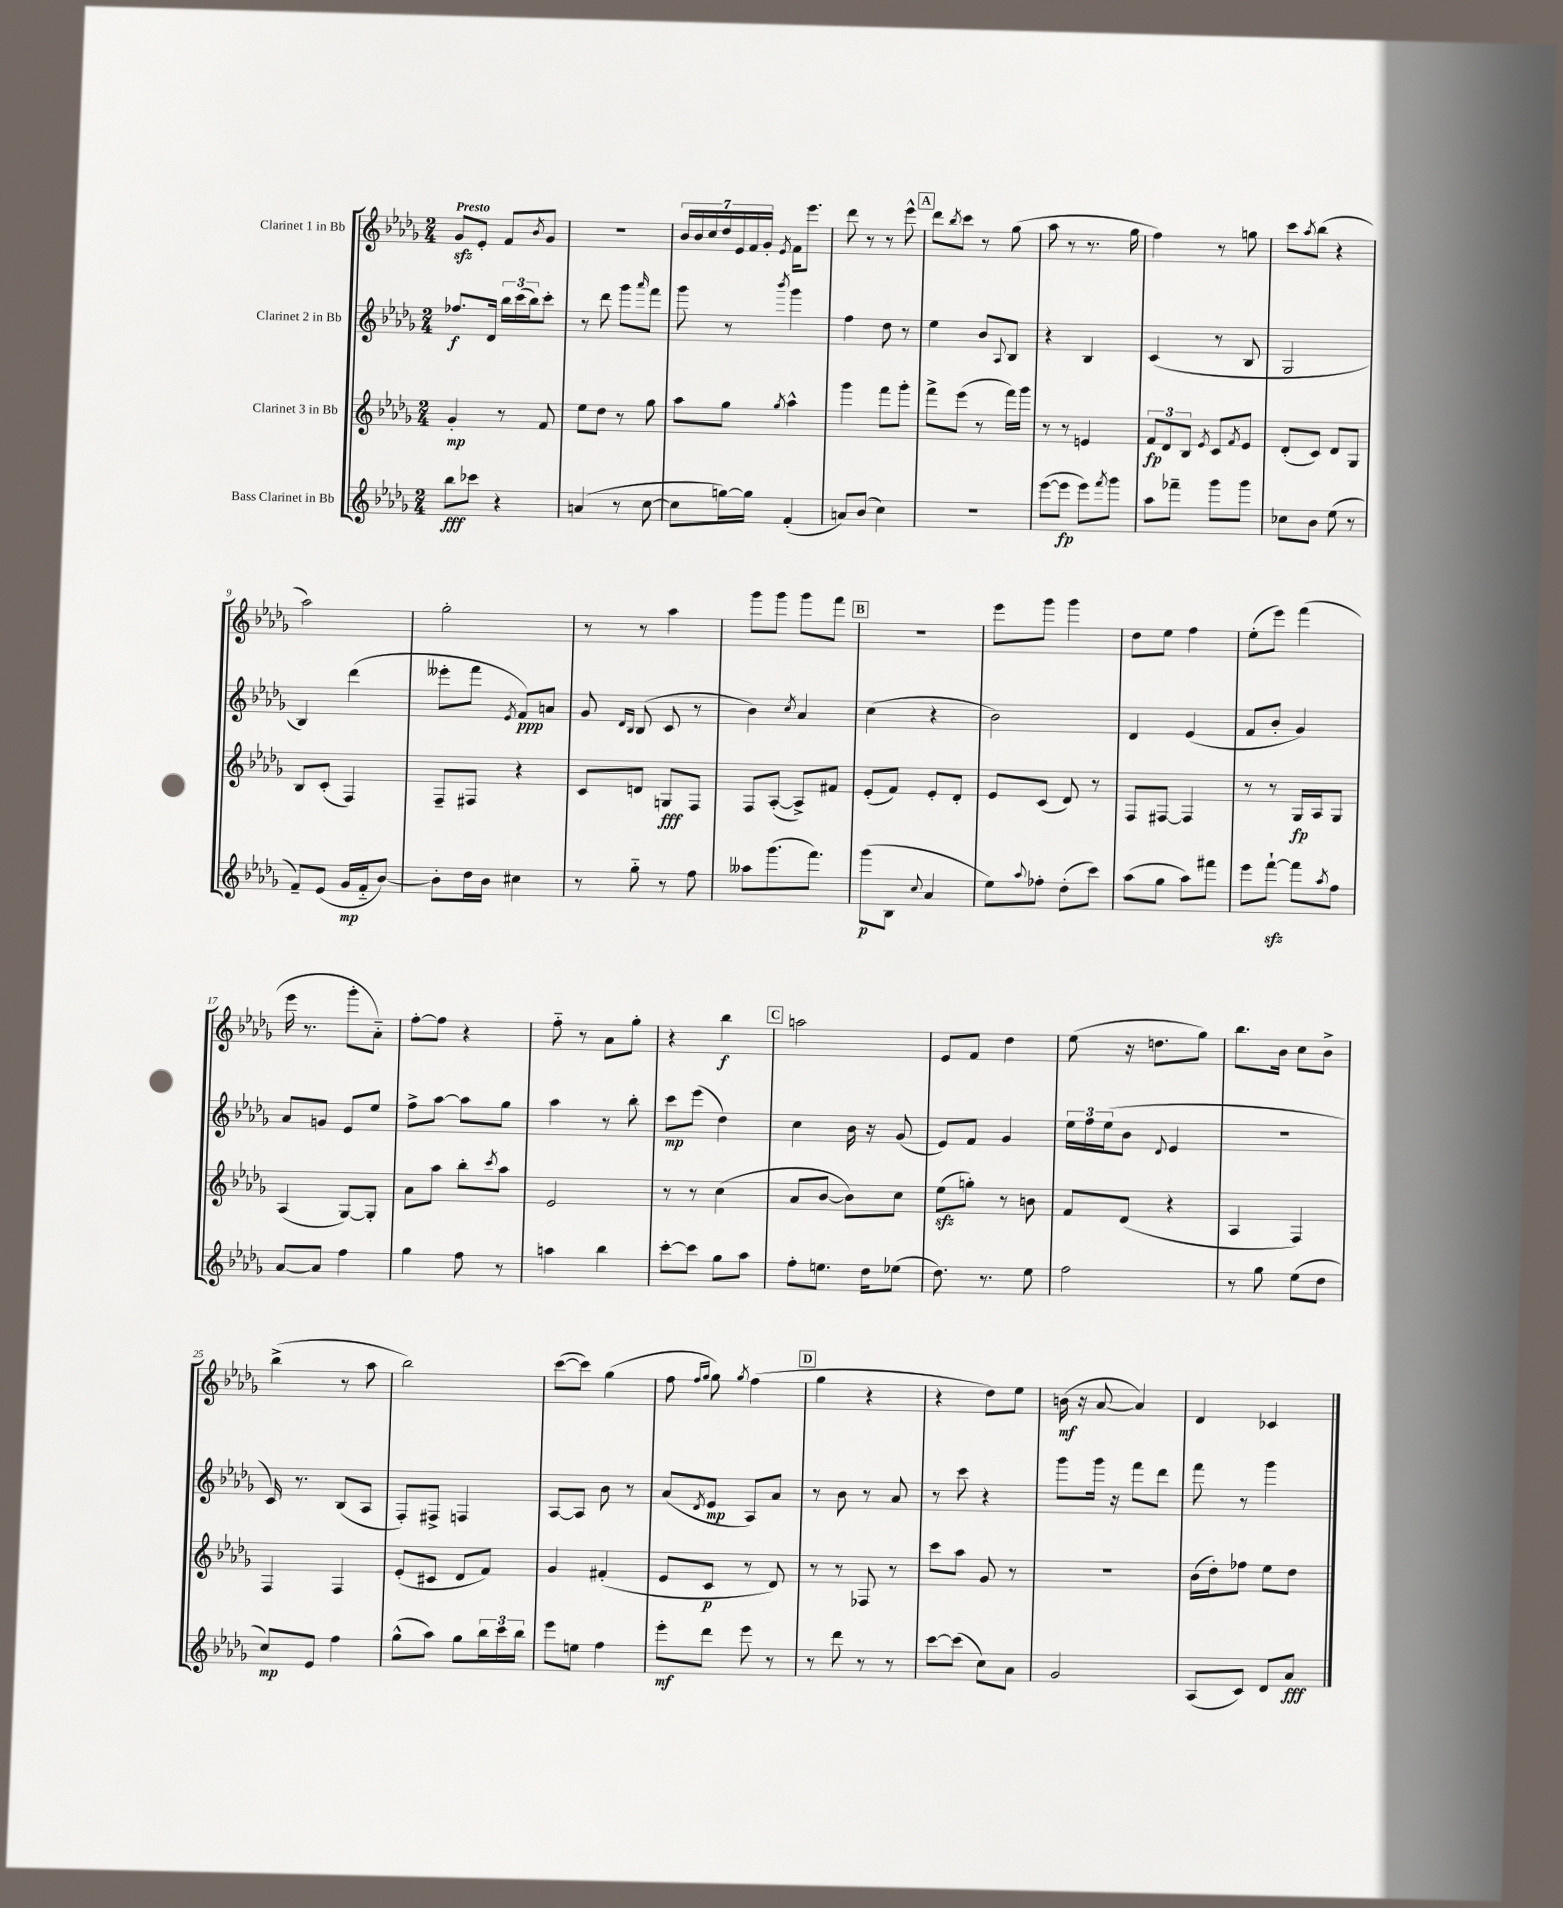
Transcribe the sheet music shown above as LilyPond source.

<<
\new StaffGroup <<
\new Staff = "s0" \with { instrumentName = "Clarinet 1 in Bb" } {
    \clef treble \key des \major \numericTimeSignature \time 2/4 \tempo "Presto"
    ges'8\sfz ees'8-. f'8 \acciaccatura { bes'8 } ges'8 |
    r2 |
    \tuplet 7/4 { bes'16 bes'16 c''16 des''16 ees'16 f'16 ges'16-. } \acciaccatura { ees'8 } f'16 ees'''8. |
    des'''8 r8 r8 ees'''8-^ |
    \mark \markup { \box "A" } des'''8 \acciaccatura { bes''8 } c'''8 r8 ges''8( |
    aes''8 r8 r8. ges''16 |
    f''4) r8 g''8 |
    c'''8 \acciaccatura { aes''8 } bes''8( r4 |
    aes''2) |
    ges''2-. |
    r8 r8 aes''4 |
    ges'''8 ges'''8 ges'''8 f'''8 |
    \mark \markup { \box "B" } r2 |
    ees'''8 ges'''8 ges'''4 |
    des''8 ees''8 f''4 |
    ees''8-.( ees'''8) f'''4( |
    ees'''16 r8. ges'''8-. aes'8-_) |
    f''8~-. f''8 r4 |
    f''8-_ r8 aes'8 ges''8-. |
    r4 bes''4\f |
    \mark \markup { \box "C" } a''2 |
    ees'8 f'8 des''4 |
    ees''8( r16 d''8. ges''8) |
    bes''8. bes'16 c''8 bes'8-> |
    bes''4->( r8 aes''8 |
    bes''2) |
    c'''8~( c'''8) ges''4( |
    f''8 \grace { f''16 ges''16 } ges''8) \acciaccatura { ges''8 } f''4( |
    \mark \markup { \box "D" } ges''4 r4 |
    r4 des''8) ees''8 |
    b'16\mf( r16 aes'8~ aes'4) |
    des'4 ces'4 \bar "|." |
}
\new Staff = "s1" \with { instrumentName = "Clarinet 2 in Bb" } {
    \clef treble \key des \major \numericTimeSignature \time 2/4
    fes''8.\f des'16 \tuplet 3/2 { bes''16 c'''16( bes''16) } c'''8-. |
    r8 des'''8 ges'''8 \grace { aes'''16 } f'''8 |
    ges'''8 r8 \acciaccatura { bes'''8 } ges'''4 |
    f''4 des''8 r8 |
    \mark \markup { \box "A" } ees''4 bes'8 \appoggiatura { aes8 } bes8 |
    r4 bes4 |
    c'4( r8 bes8 |
    ges2 |
    bes4) des'''4( |
    eeses'''8-. f'''8 \acciaccatura { ees'8 } f'8\ppp) a'8 |
    ges'8 \grace { des'16 bes16 } bes8( c'8 r8 |
    bes'4) \acciaccatura { c''8 } aes'4 |
    \mark \markup { \box "B" } c''4( r4 |
    bes'2) |
    des'4 ees'4( |
    f'8 bes'8-. ges'4) |
    aes'8 g'8 ees'8 ees''8 |
    f''8-> aes''8~ aes''8 ges''8 |
    aes''4 r8 bes''8-. |
    c'''8\mp ees'''8( des''4) |
    \mark \markup { \box "C" } c''4 bes'16 r16 ges'8( |
    ees'8) f'8 ges'4 |
    \tuplet 3/2 { ees''16 f''16 ees''16( } bes'8 \appoggiatura { des'8 } ees'4 |
    R2 |
    c'16) r8. bes8( aes8 |
    f8-.) fis8-> f4 |
    aes8~ aes8 bes'8 r8 |
    aes'8( \acciaccatura { des'8 } ees'8\mp aes8) aes'8 |
    \mark \markup { \box "D" } r8 bes'8 r8 aes'8 |
    r8 c'''8 r4 |
    ges'''8 ges'''16 r16 f'''8 des'''8 |
    f'''8 r8 ges'''4 \bar "|." |
}
\new Staff = "s2" \with { instrumentName = "Clarinet 3 in Bb" } {
    \clef treble \key des \major \numericTimeSignature \time 2/4
    ges'4-.\mp r8 f'8 |
    ees''8 des''8 r8 ges''8 |
    aes''8 ges''8 \acciaccatura { ges''8 } aes''4-^ |
    ges'''4 f'''8 ges'''8-. |
    \mark \markup { \box "A" } f'''8-> ees'''8( r8 f'''16) ges'''16 |
    r8 r8 e'4 |
    \tuplet 3/2 { f'8\fp des'8 bes8 } \acciaccatura { ees'8 } c'8 \acciaccatura { f'8 } ees'8 |
    des'8-.( c'8) des'8 ges8 |
    bes8 c'8-.( f4) |
    f8-- fis8 r4 |
    c'8 d'8 g8\fff f8 |
    f8 aes8~-.( aes8->) fis'8 |
    \mark \markup { \box "B" } ees'8-.( f'8) ees'8-. des'8-. |
    ees'8 c'8( des'8) r8 |
    f8 fis8~ fis4 |
    r8 r8 ges16\fp aes16 ges8 |
    aes4( ges8~) ges8-. |
    aes'8 aes''8 bes''8-. \acciaccatura { c'''8 } aes''8 |
    ees'2 |
    r8 r8 c''4( |
    \mark \markup { \box "C" } aes'8 bes'8~ bes'8) c''8 |
    ees''8\sfz( g''8-.) r8 b'8 |
    f'8 des'8( r4 |
    aes4 f4) |
    f4 f4 |
    ees'8-.( cis'8 des'8 f'8) |
    ges'4 fis'4-.( |
    ees'8 c'8\p r8 des'8) |
    \mark \markup { \box "D" } r8 r8 fes8 r8 |
    c'''8 aes''8 ges'8 r8 |
    R2 |
    bes'16( des''16-.) fes''8 ees''8 des''8 \bar "|." |
}
\new Staff = "s3" \with { instrumentName = "Bass Clarinet in Bb" } {
    \clef treble \key des \major \numericTimeSignature \time 2/4
    bes''8\fff ces'''8 r4 |
    a'4( r8 c''8~ |
    c''8 g''16~) g''16 f'4-.( |
    a'8) bes'8( c''4) |
    \mark \markup { \box "A" } R2 |
    ees'''8~( ees'''8\fp ees'''8) \acciaccatura { f'''8 } ges'''8 |
    aes''8 fes'''8-- ges'''8 ges'''8 |
    ces''8 bes'8 ees''8( r8 |
    f'8--) ees'8( ges'16\mp f'16-_ bes'8~) |
    bes'8-. des''16 bes'16 cis''4 |
    r8 ges''8-_ r8 f''8 |
    aeses''8 ges'''8.( f'''8.) |
    \mark \markup { \box "B" } ges'''8\p( bes8 \appoggiatura { c''8 } aes'4 |
    ees''8) \appoggiatura { aes''8 } fes''8-. des''8-.( c'''8) |
    aes''8( ges''8 aes''8) fis'''8 |
    ees'''8 f'''8~-!\sfz f'''8 \acciaccatura { aes''8 } f''8 |
    aes'8~ aes'8 f''4 |
    ges''4 f''8 r8 |
    a''4 bes''4 |
    c'''8~-. c'''8 ges''8 aes''8 |
    \mark \markup { \box "C" } f''8-. e''8. des''16 ees''8( |
    des''8.) r8. ees''8 |
    f''2 |
    r8 ges''8 ees''8( des''8 |
    c''8\mp) ees'8 f''4 |
    ges''8-^( aes''8) ges''8 \tuplet 3/2 { bes''16 c'''16 bes''16 } |
    ees'''8 e''8 f''4 |
    ees'''8-.\mf des'''8 ees'''8 r8 |
    \mark \markup { \box "D" } r8 des'''8 r8 r8 |
    c'''8~ c'''8( c''8) aes'8 |
    ges'2 |
    aes8( c'8) des'8 aes'8\fff \bar "|." |
}
>>
>>
